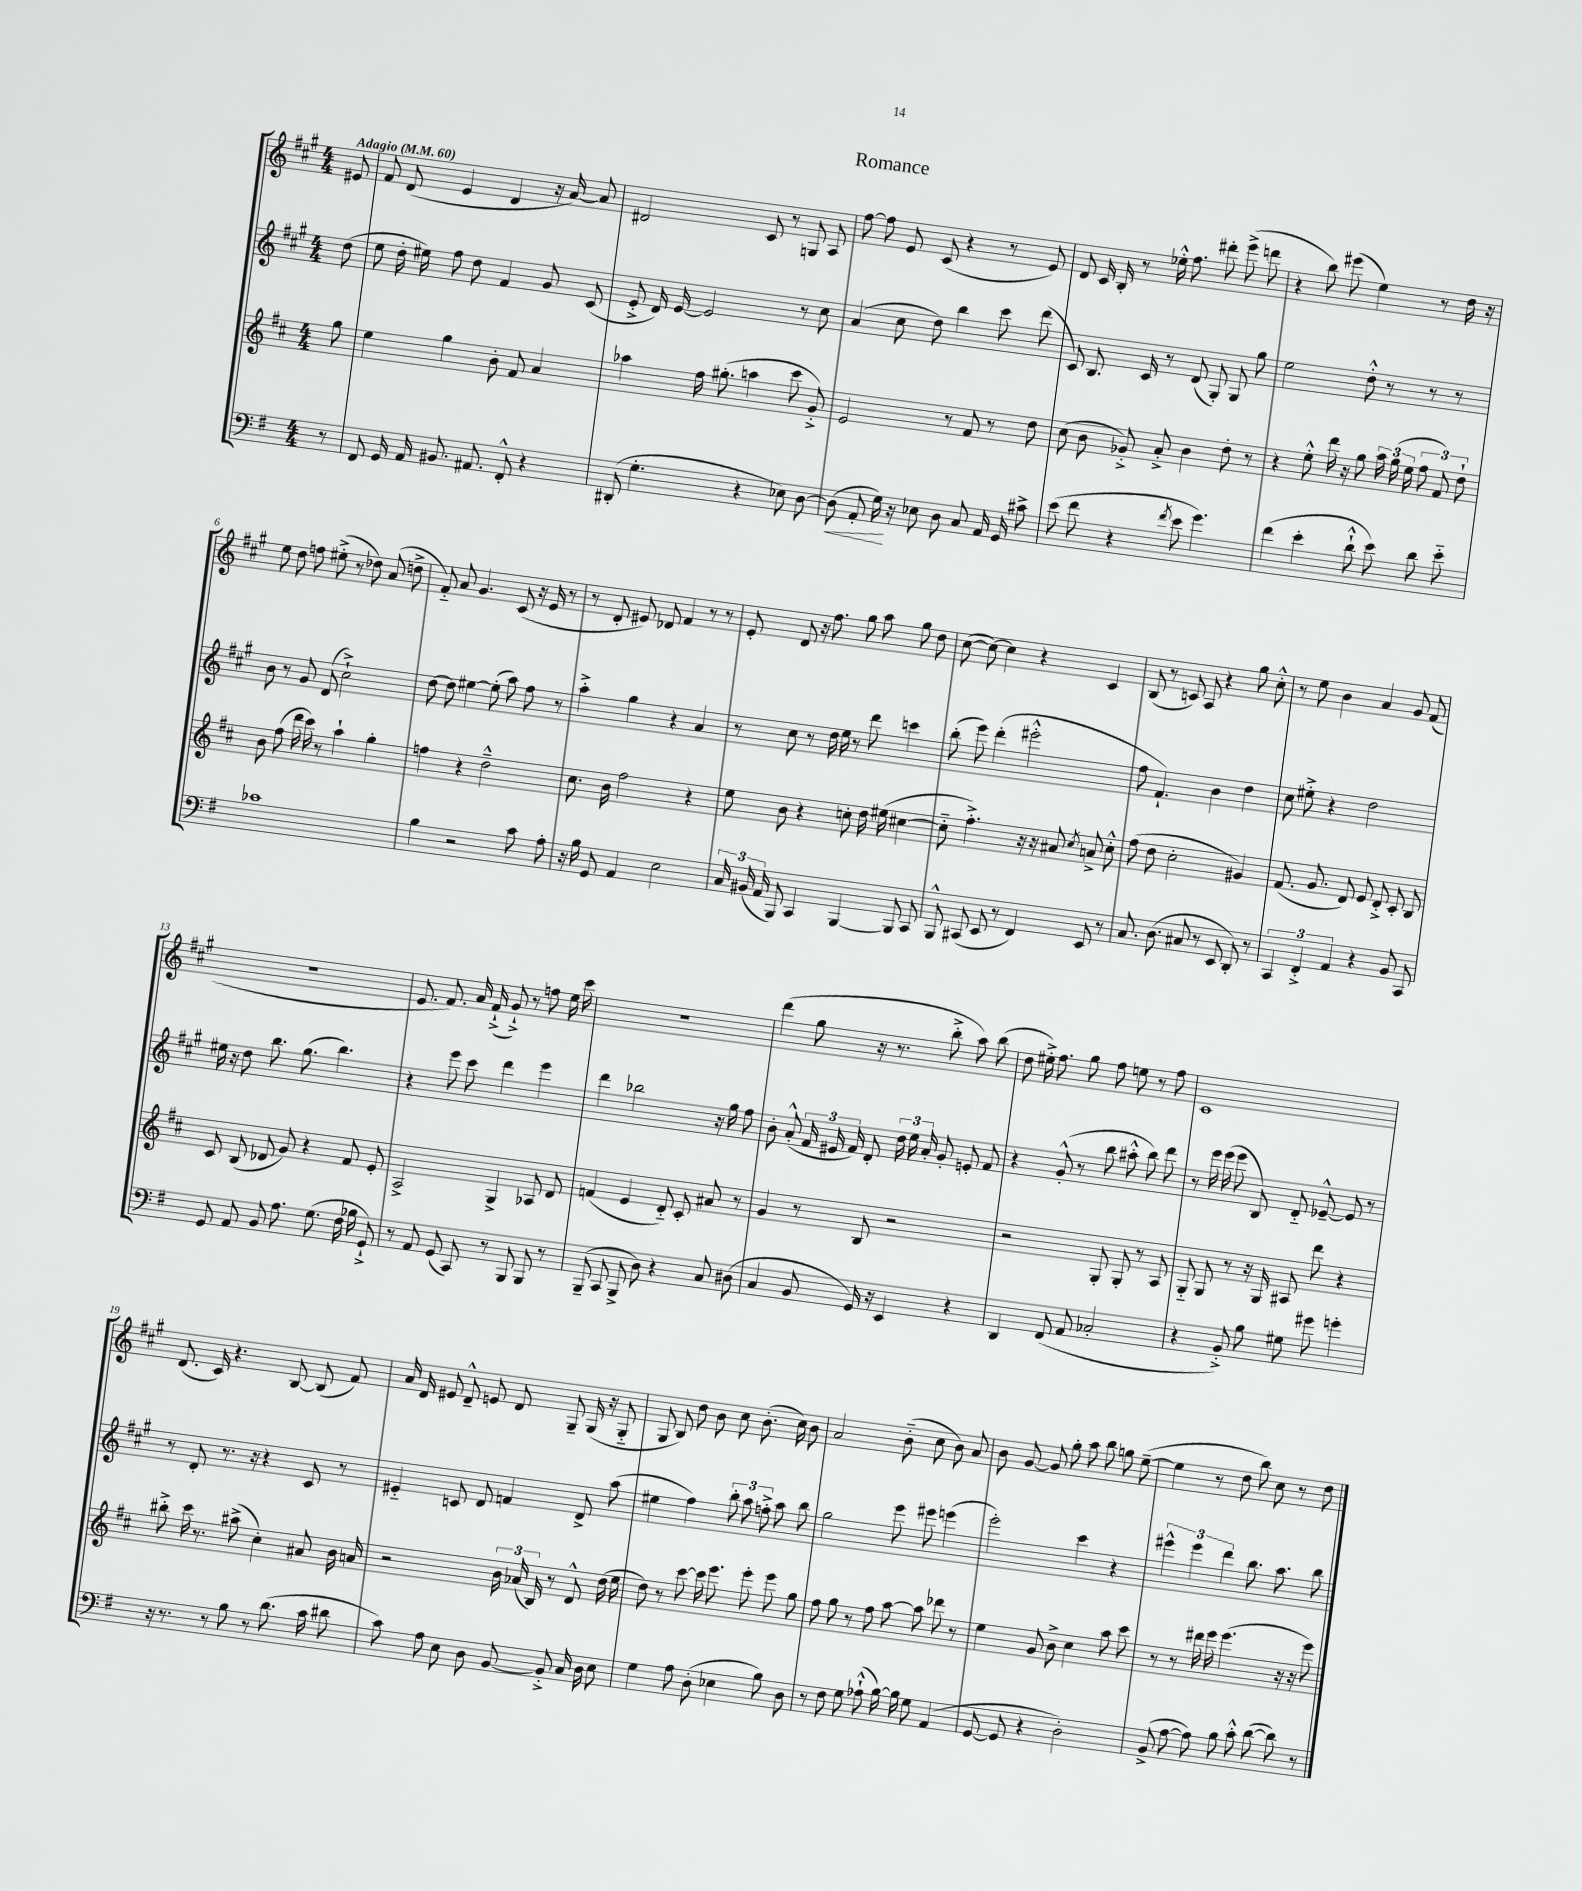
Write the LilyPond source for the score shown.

\header { title = "Romance" }
<<
\new StaffGroup <<
\new Staff = "s0" {
    \clef treble \key a \major \numericTimeSignature \time 4/4 \partial 8 \tempo "Adagio" 4 = 60
    \autoBeamOff eis'8 |
    fis'8 d'8( e'4 d'4 r16 a'16~) a'8 |
    dis'2 cis'8 r8 g8 a8 |
    fis''8~ fis''8 e'8 cis'8( r4 r8 e'8) |
    d'8 cis'16 b16-. r8 ees''16-.-^ fis''8. dis'''8-. e'''8->( d'''8 |
    r4 b''8) eis'''8( e''4) r8 d''16 r16 |
    e''8 d''8 f''8 eis''8-.->( r8 des''8) a'8( d''8-> |
    fis'8-_) a'8 gis'4. cis'8( r16 e'16 r8 |
    r8 d'8-. eis'8) des'8 fis'4 r8 r8 |
    e'8-. d'8 r16 fis''8. gis''8 a''8 gis''8 d''8 |
    cis''8~( cis''8~) cis''4 r4 cis'4 |
    b8( r8 c'8) a8 r4 gis''8 cis''8-.-^ |
    r8 e''8 b'4 a'4 gis'8 fis'8( |
    R1 |
    e'8. fis'8.) a'16 fis'16-!->( gis'8-!->) r8 f''8 e''16 cis'''16 |
    R1 |
    d'''4( gis''8 r16 r8. b''8-.-> a''8) b''8( |
    d''8 eis''16-.->) fis''8. gis''8 fis''8 e''8 r8 fis''8 |
    cis'1 |
    d'8.( cis'16) r4. b8~ b8( fis'8) |
    a'16 d'16 eis'8 d'8---^ e'8 d'8 gis8-- gis16( r16 gis8-_ |
    gis8 b8) d''8 b'8 cis''8 b'8.-.( cis''16) b'8 |
    a'2 b'8-_( cis''8 b'8) a'8 |
    b'8 gis'8~ gis'8 gis''8-. a''8 b''8 g''8 e''8~--( |
    e''4 r8 d''8 b''8) cis''8 r8 d''8 \bar "|." |
}
\new Staff = "s1" {
    \clef treble \key a \major \numericTimeSignature \time 4/4 \partial 8
    \autoBeamOff d''8( |
    e''8 d''16-. eis''16) fis''8 d''8 fis'4 gis'8 cis'8( |
    e'8-.-> d'16) e'16~ e'2 r8 cis''8 |
    a'4( cis''8 d''8) b''4 cis'''8 d'''8( |
    cis'8) b8. cis'16 r8 d'8( gis8-.) gis8 gis''8 |
    e''2 d''8-.-^ r8 r8 r8 |
    b'8 r8 gis'8 d'8( cis''2-!->) |
    d''8~ d''8 eis''4~ eis''8-.( a''8) fis''8 r8 |
    a''4-.-> gis''4 r4 a'4 |
    r8 cis''8 r8 d''16 e''16 r8 d'''8 c'''4 |
    b''8-.( e'''8) d'''4-.( eis'''2-.-^ |
    fis''8 fis'4.-!) b'4 d''4 |
    cis''8 eis''8-.-> r4 d''2 |
    eis''16 r16 d''8 b''8. gis''8.( b''4.) |
    r4 e'''8 cis'''8 d'''4 e'''4 |
    d'''4 bes''2 r16 gis''16 fis''8 |
    b'8-. a'8-.-^( \tuplet 3/2 { fis'16 eis'16 fis'16) } d'8-. \tuplet 3/2 { d''16 e''16 a'16-. } gis'8-. e'8-. fis'8 |
    r4 gis'8-.-^( r8 b''8 ais''8-.-^ b''8) d'''8 |
    r8 e'''16 e'''16( e'''8 b8) d'8-_ ees'8~---^ ees'8 r8 |
    r8 d'8-. r8. r16 r4 cis'8 r8 |
    eis'4-_ c'8 d'8 f'4 d'8-> a''8( |
    eis''4 fis''4) \tuplet 3/2 { b''8-. a''8 f''8-.-> } a''8 b''8 |
    gis''2 e'''8 eis'''8 e'''4( |
    e'''2-.) cis'''4 r4 |
    \tuplet 3/2 { eis'''4-^ eis'''4 d'''4 } b''8. a''8. b''8 \bar "|." |
}
\new Staff = "s2" {
    \clef treble \key d \major \numericTimeSignature \time 4/4 \partial 8
    \autoBeamOff g''8 |
    e''4 g''4 b'8-. fis'8 a'4 |
    aes''4 fis''16 gis''8.-.( a''4 cis'''8 g'8-.->) |
    e'2 r8 fis'8 r8 d''8 |
    cis''8( b'8 ges'8-.->) a'8-.-> b'4 d''8-. r8 |
    r4 e''8-.-^ d'''16 r16 g''8 \tuplet 3/2 { a''16 g''16( e''16 } \tuplet 3/2 { fis''8 fis'8) d''8-! } |
    b'8 fis''8( d'''16 cis'''16) r8 a''4-! g''4-. |
    f''4 r4 d''2---^ |
    cis''8. b'16 fis''2 r4 |
    e''8 b'8 r4 c''8-. d''16 eis''16( cis''4~ |
    cis''8-_ fis''4.-.->) r16 r16 ais'8 \acciaccatura { cis''8 } a'8-> cis''8-.-^ |
    fis''8( d''8 cis''2-. gis'4) |
    fis'8.( g'8. d'8) e'8 d'8-.-> cis'8-. b8 |
    cis'8 b8( des'8 g'8) r4 fis'8 e'8-. |
    a2-> g4-> aes8 d'8 |
    f'4( e'4 d'8-_) cis'8-. ais'8 r8 |
    g'4 r8 b8 r2 |
    r2 g8-. g8-. r8 a8 |
    g8-_ g8 r8 r16 g16 ais8 d'''8 r4 |
    bis''8-.-> cis'''16 r8. ais''8->( cis''4-.) ais'8 b'16 a'16 |
    r2 \tuplet 3/2 { b'16 aes'16( b16) } r8 d'8-^ d''16( e''16 |
    d''8) r8 cis'''8~ cis'''16 e'''8. e'''8-. e'''8 g''8 |
    fis''8 g''8 r8 fis''8 a''8~ a''8 des'''8 r8 |
    e''4 g'8 b'8-> cis''4 a''8 cis'''8 |
    r8 r8 dis'''16 e'''16 e'''4.( r16 r16 e'''8) \bar "|." |
}
\new Staff = "s3" {
    \clef bass \key g \major \numericTimeSignature \time 4/4 \partial 8
    \autoBeamOff r8 |
    fis,8 g,16 a,16 bis,8. ais,8. fis,8-.-^ r4 |
    dis,8-.( g4.-. r4 ees8) d8~ |
    d8\<( a,8-. g16\!) r16 ees8 d8 c8 a,16 g,16 cis'8-> |
    e'8( fis'8 r4 \acciaccatura { fis'8 } e'8 g'4.) |
    fis'4( e'4-. d'8-!-^ e'8) d'8 e'8-_ |
    ces'1 |
    b4 r2 c'8 a8-. |
    r16 b16 g,8 a,4 e2 |
    \tuplet 3/2 { c16 bis,16( a,16 } b,,8) c,4 b,,4~ b,,8 c,8 |
    b,,8-^ cis,8( e,8 r8 fis,4) e,8 r8 |
    c8. d8.( cis8 r8 e,8 d,8-.) r8 |
    \tuplet 3/2 { c,4 fis,4-.-> a,4 } r4 b,8 c,8 |
    g,8 a,8 b,8 a8. g8.( fis16 bes16 g,8-!->) |
    r8 a,8 g,8( c,8) r8 b,,8 b,,8 r8 |
    b,,8--( c,8 b,,8-> d8) r4 c8 dis8( |
    c4 b,8 g,16) r16 e,4 r4 |
    d,4 fis,8( a,8 ces2-. |
    r4 b,8-.->) b8 gis8 gis'8 g'4-. |
    r16 r8. r8 b8 r8 d'8.( c'16 dis'8 |
    c'8) a8 e8 d8 b,8~ b,8-.-> c16 d16 e8 |
    g4 a8 d8-.( ees4 b8) d8 |
    r8 fis8 g8 aes8-!-^( b16~) b16 g8 a,4( |
    g,8~ g,8 r4 d2-.) |
    b,8->( a8~ a8) b8 c'8-.-^ d'8~( d'8) r8 \bar "|." |
}
>>
>>
